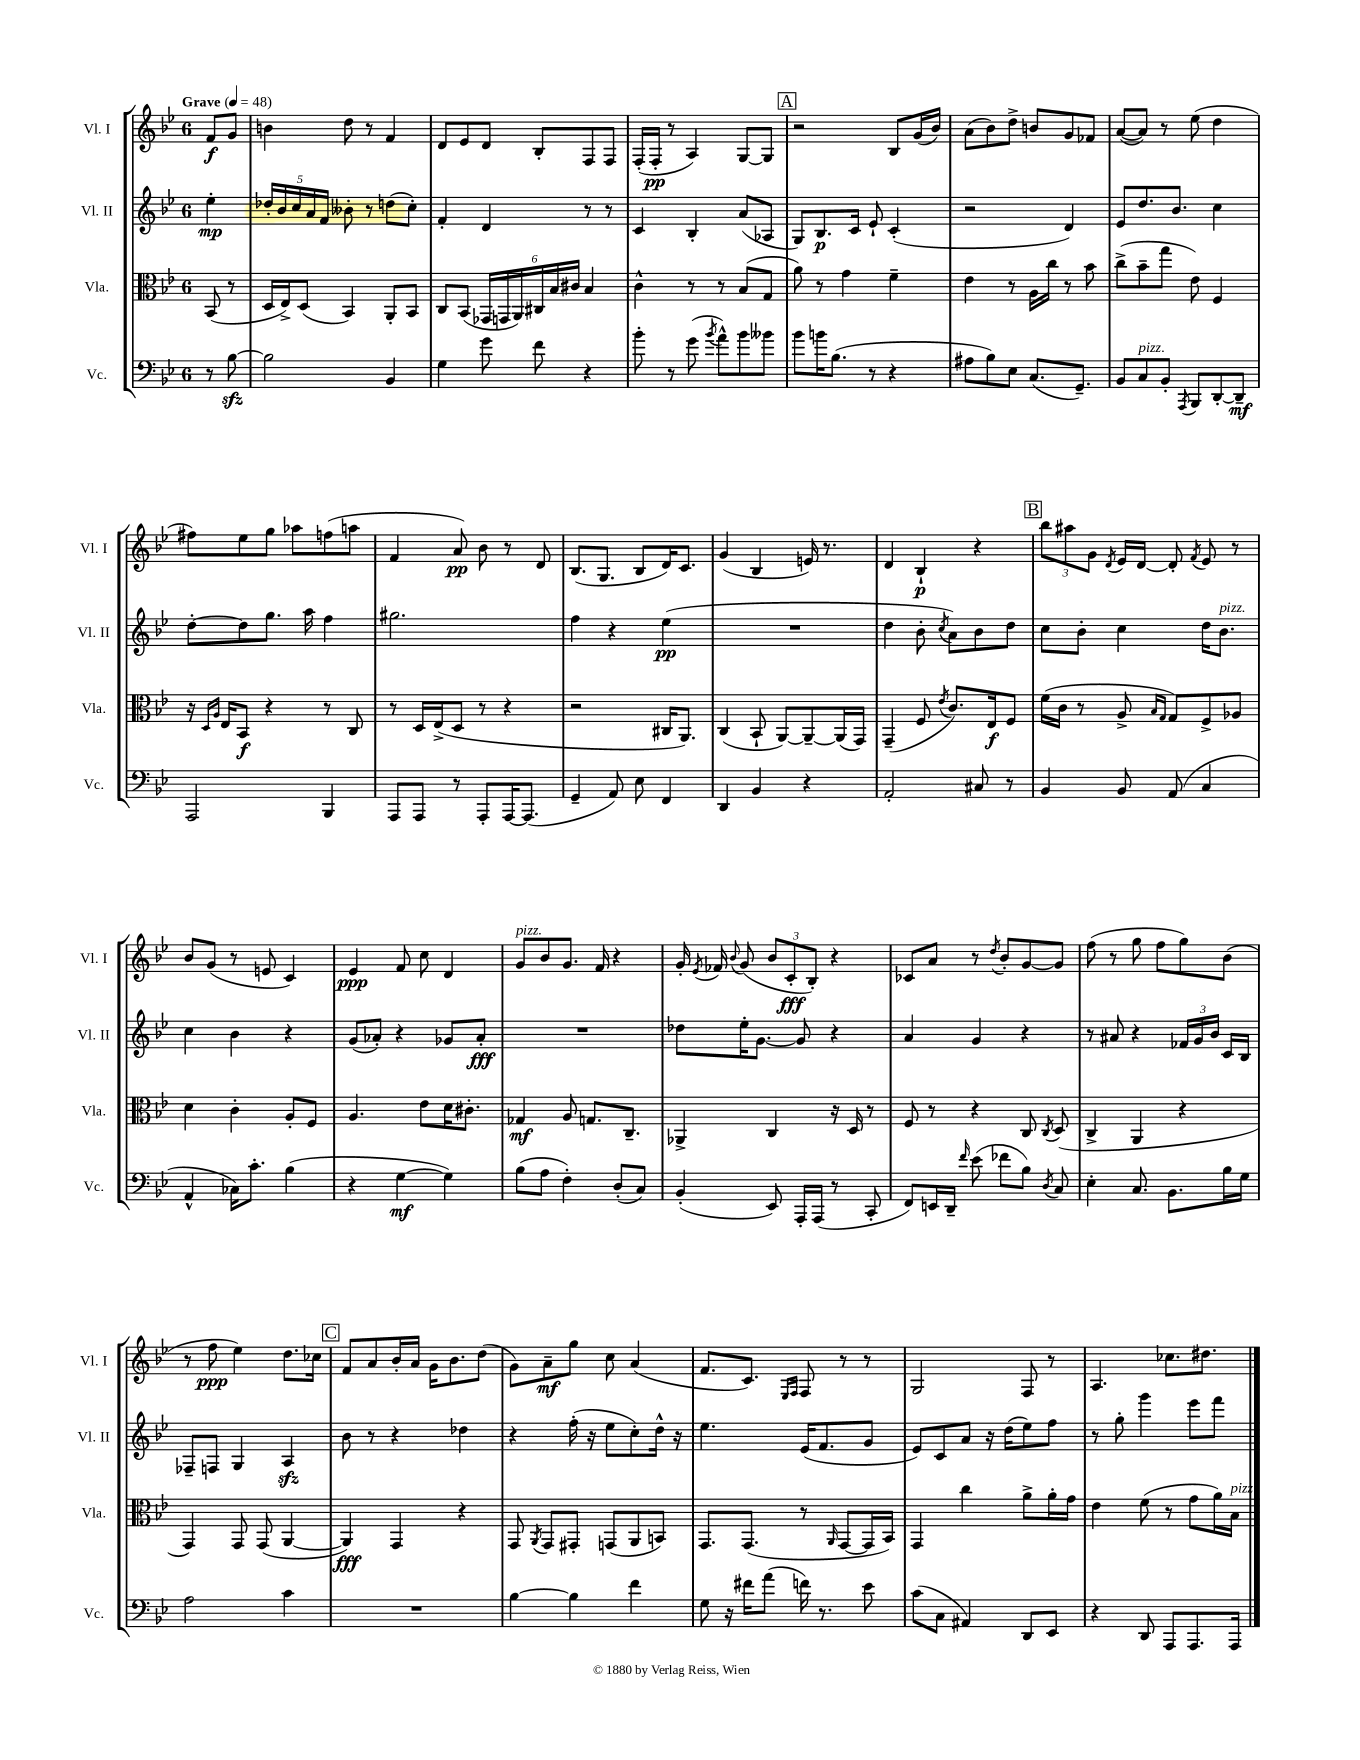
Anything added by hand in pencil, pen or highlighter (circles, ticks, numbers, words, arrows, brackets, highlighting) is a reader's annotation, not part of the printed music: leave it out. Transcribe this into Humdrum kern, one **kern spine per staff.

**kern	**kern	**kern	**kern
*staff4	*staff3	*staff2	*staff1
*clefF4	*clefC3	*clefG2	*clefG2
*k[b-e-]	*k[b-e-]	*k[b-e-]	*k[b-e-]
*M6/8	*M6/8	*M6/8	*M6/8
*MM48	*MM48	*MM48	*MM48
8r	(8BB-/	4ee-'\	8f/L
[8B-\	8r	.	8g/J
=	=	=	=
2B-\]	16D/LL	20dd-'/LL	4b\
.	.	20b-/	.
.	16E-^/J)	.	.
.	.	20cc/	.
.	(8D/J	.	.
.	.	20a/	.
.	.	20f/JJ	.
.	4BB-/)	8b--'\	8dd\
.	.	8r	8r
4BB-/	8AA'/L	(8dd\L	4f/
.	8BB-/J	8cc'\J)	.
=	=	=	=
4G\	8C/L	4f'/	8d/L
.	(8BB-/J	.	8e-/
8g\	24GG-/LL	4d/	8d/J
.	24GG/	.	.
.	24AA/)	.	.
8f\	24C#/	.	8B-'/L
.	24B-/	.	.
.	24c#/JJ	.	.
4r	4B-/	8r	8F/
.	.	8r	8F/J
=	=	=	=
8b-'\	4c^^\	4c/	(16F'/LL
.	.	.	16F'/JJ
8r	.	.	8r
(8g\	8r	4B-'/	4A/)
8qb-/	.	.	.
8a^^\L)	8r	.	.
8b-\	(8B-/L	(8a/L	[8G/L
8b--\J	8G/J	8A-/J	8G/]J
=	=	=	=
8b-\L	8a\)	8G/L)	2r
16b\K	8r	8.B-/	.
(8.B-\J	.	.	.
.	4g\	.	.
.	.	16c/Jk	.
8r	.	8e-`/	.
4r	4f~\	(4c'/	8B-/L
.	.	.	(16g/L
.	.	.	16b-/JJ)
=	=	=	=
8A#\L	4e-\	2r	(8a\L
8B-\)	.	.	8b-\)
8E-\J	8r	.	8dd^\J
(8.C/L	16A\LL	.	8b/L
.	16cc\JJ	.	.
.	8r	4d/)	8g/
8.GG~/J)	.	.	.
.	8b-\	.	8f-/J
=	=	=	=
8BB-/L	(8cc^\L	8e-/L	([8a/L
8C/	8b-~\	8.dd/	8a/]J)
8BB-'/J	8gg\J	.	8r
.	.	8.b-/J	.
8qAAA/	.	.	.
8BBB-/L	8e-\)	.	(8ee-\
[8DD'/	4F/	4cc\	4dd\
8DD~/]J	.	.	.
=	=	=	=
2AAA/	16r	[8dd'\L	8ff#\L)
.	16qqD/LL	.	.
.	16qqA/JJ	.	.
.	16E-/LK	.	.
.	8BB-/J	8dd\]	8ee-\
.	4r	8.gg\J	8gg\J
.	.	.	8aa-\L
.	.	16aa\	.
4BBB-/	8r	4ff\	(8ff\
.	8C/	.	8aa\J
=	=	=	=
8AAA/L	8r	2.gg#\	4f/
8AAA/J	16D/LL	.	.
.	(16E-^/J	.	.
8r	8D/J	.	8a/)
8AAA'/L	8r	.	8b-\
[16AAA/K	4r	.	8r
(8.AAA/]J	.	.	.
.	.	.	8d/
=	=	=	=
4GG~/	2r	4ff\	(8.B-/L
.	.	.	8.G/J
8AA/)	.	4r	.
8E-\	.	.	8B-/L
4FF/	16C#/LK	(4ee-\	16d/K)
.	8.AA/J)	.	8.c/J
=	=	=	=
4DD/	(4C/	2.r	(4g/
4BB-/	8BB-`/	.	4B-/
.	[8AA/L)	.	.
4r	8AA~/_	.	16e/)
.	.	.	8.r
.	(16AA/]L	.	.
.	16GG/JJ)	.	.
=	=	=	=
2AA'/	(4GG~/	4dd\	4d/
.	8F/	8b-'\	4B-`/
.	8qe-/	8qcc/	.
.	8.c/L)	8a\L)	.
8C#/	.	8b-\	4r
.	16E-/k	.	.
8r	8F/J	8dd\J	.
=	=	=	=
4BB-/	(16f\LL	8cc\L	12bb-\L
.	16c\JJ	.	.
.	.	.	12aa#\
.	8r	8b-'\J	.
.	.	.	12g\J
.	.	.	8qd/
8BB-/	8A^/	4cc\	16e-/LL
.	.	.	[16d/JJ
.	16qqB-/LL	.	.
.	16qqG/JJ	.	.
(8AA/	8G/L)	.	8d'/]
.	.	.	8qf/
4C/	8F^/	16dd\LK	8e-/
.	.	8.b-\J	.
.	8A-/J	.	8r
=	=	=	=
4AA^^/	4d\	4cc\	8b-/L
.	.	.	(8g/J
16C-\LK)	4c'\	4b-\	8r
8.c'\J	.	.	.
.	.	.	8e/
(4B-\	8A'/L	4r	4c/)
.	8F/J	.	.
=	=	=	=
4r	4.A/	(8g/L	4e-/
.	.	8a-'/J)	.
[4G\	.	4r	8f/
.	8e-\L	.	8cc\
4G\])	16d\K	8g-/L	4d/
.	8.c#'\J	.	.
.	.	8a-'/J	.
=	=	=	=
(8B-\L	4G-/	2.r	8g/L
8A\J	.	.	8b-/
4F'\)	8A/	.	8.g/J
.	8.G/L	.	.
.	.	.	16f/
(8D'/L	.	.	4r
.	8.C~/J	.	.
8C/J)	.	.	.
=	=	=	=
(4BB-'/	4AA-^/	8dd-\L	16g'/
.	.	.	8qe-/
.	.	.	16f-/
.	.	.	8qqb-/
.	.	16ee-'\K	(8g/
.	.	[8.g\J	.
8EE-/)	4C/	.	12b-/L
.	.	.	12c'/
16AAA'/LL	.	8g/]	.
.	.	.	12B-'/J)
(16AAA/JJ	.	.	.
8r	16r	4r	4r
.	16D/	.	.
8CC'/	8r	.	.
=	=	=	=
8FF/L)	8F/	4a/	8c-/L
16EE/L	8r	.	8a/J
16DD~/JJ	.	.	.
16qqf/	.	.	.
(8e-\	4r	4g/	8r
.	.	.	8qdd/
8f-\L	.	.	8b-'/L
8B-\J)	8C/	4r	[8g/
8qD/	8qC/	.	.
8C/	(8D/	.	8g/]J
=	=	=	=
4E-'\	4C^/	8r	(8ff\
.	.	8a#/	8r
8.C/	4AA/	4r	8gg\
.	.	.	8ff\L
8.BB-\L	.	.	.
.	4r	24f-/LL	8gg\)
.	.	24g/	.
.	.	24b-/JJ	.
16B-\L	.	16c/LL	(8b-\J
16G\JJ	.	16B-/JJ	.
=	=	=	=
2A\	4GG/)	8F-~/L	8r
.	.	8F/J	8ff\
.	8GG/	4G/	4ee-\)
.	(8GG/	.	.
4c\	[4AA/	4A/	8.dd\L
.	.	.	16cc-\Jk
=	=	=	=
2.r	4AA/])	8b-\	8f/L
.	.	8r	8a/
.	4GG/	4r	16b-'/L
.	.	.	16a/JJ
.	.	.	16g\LK
.	.	.	8.b-\
.	4r	4dd-\	.
.	.	.	(8dd\J
=	=	=	=
[4B-\	8GG/	4r	8g\L)
.	8qAA/	.	.
.	8GG/L	.	8a~\
4B-\]	8GG#'/J	(16ff'\	8gg\J
.	.	16r	.
.	(8GG/L	8ee-\L	8cc\
4f\	8AA/	8cc'\)	(4a/
.	8BB/J)	16dd^^\Jk	.
.	.	16r	.
=	=	=	=
8G\	8.GG/L	4.ee-\	8.f/L
16r	.	.	.
16f#\LK	(8.GG/J	.	8.c/J)
(8a\J	.	.	.
.	.	.	16qqE-/LL
.	.	.	16qqF/JJ
16f\)	8r	(16e-/LK	8F/
8.r	.	8.f/	.
.	16qqAA/	.	.
.	[8GG/L	.	8r
8e-\	16GG/]L	8g/J	8r
.	16BB-/JJ)	.	.
=	=	=	=
(8c\L	4GG/	8e-/L)	2G/
8C\J	.	8c/	.
4AA#/)	4cc\	8a/J	.
.	.	16r	.
.	.	(16dd\LK	.
8DD/L	8a^\L	8ee-\)	8F/
8EE-/J	16a'\L	8ff\J	8r
.	16g\JJ	.	.
=	=	=	=
4r	4e-\	8r	4.A/
.	.	8gg'\	.
8DD/	(8f\	4ggg\	.
8AAA/L	8r	.	8.cc-\L
8.AAA/	8g\L	8eee-\L	.
.	.	.	8.dd#\J
.	16a\L)	8fff\J	.
16AAA/Jk	16B-\JJ	.	.
==	==	==	==
*-	*-	*-	*-
